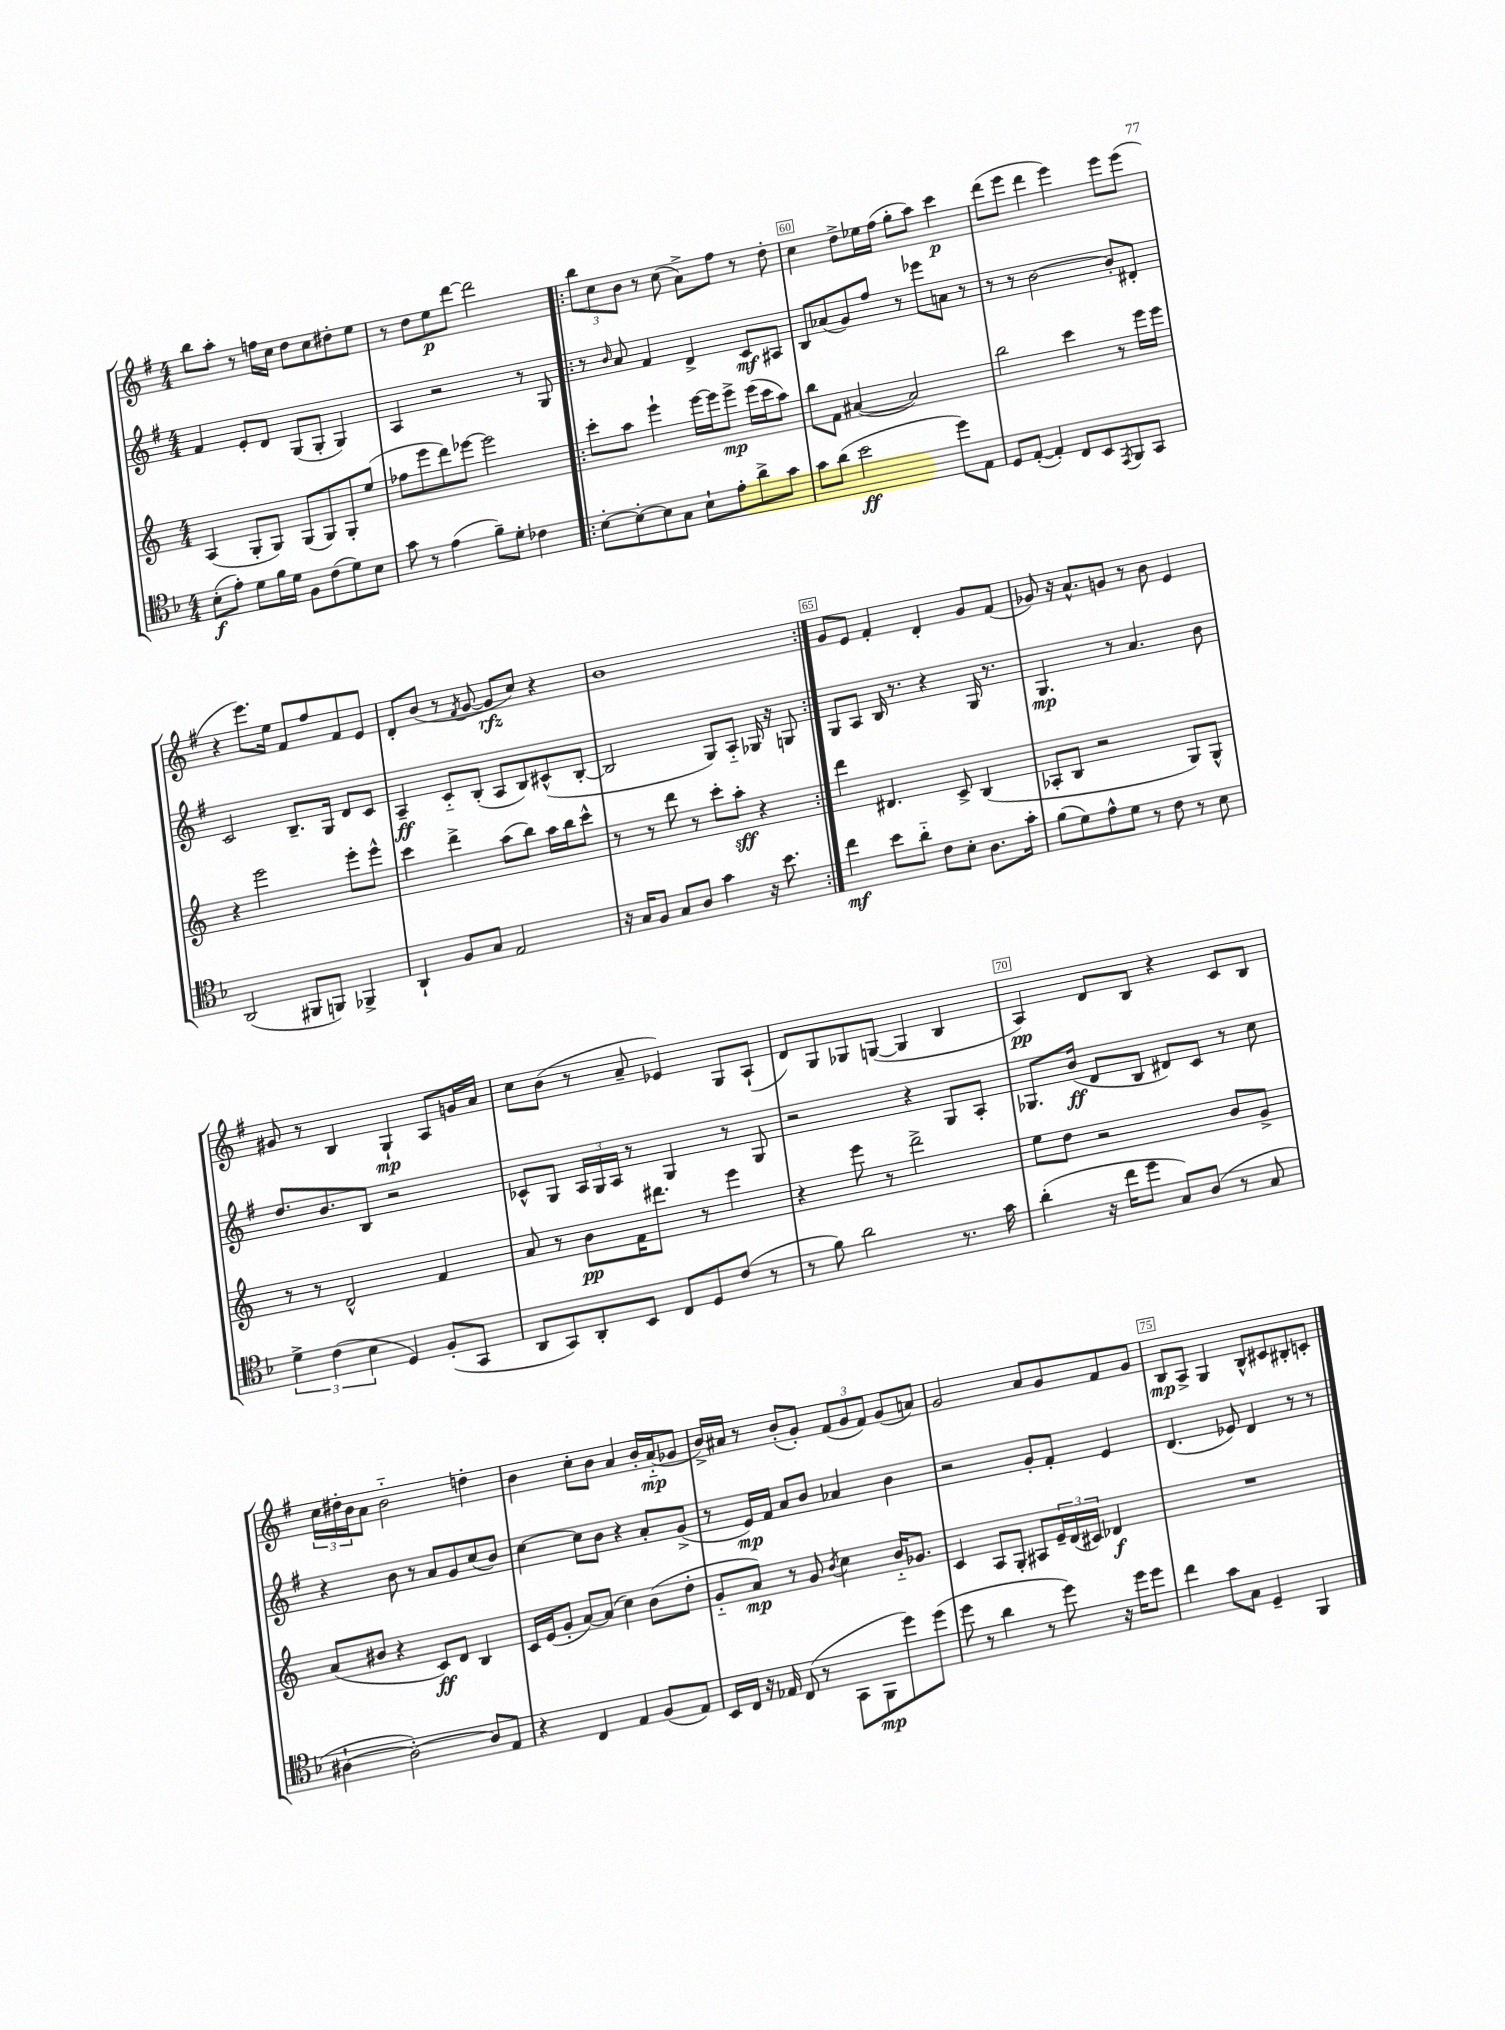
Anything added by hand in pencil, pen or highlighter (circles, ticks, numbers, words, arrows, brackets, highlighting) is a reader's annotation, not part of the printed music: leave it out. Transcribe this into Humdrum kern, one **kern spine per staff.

**kern	**dynam	**kern	**dynam	**kern	**dynam	**kern	**dynam
*part4	*part4	*part3	*part3	*part2	*part2	*part1	*part1
*staff4	*staff4	*staff3	*staff3	*staff2	*staff2	*staff1	*staff1
*clefC4	*	*clefG2	*	*clefG2	*	*clefG2	*
*k[b-]	*	*k[]	*	*k[f#]	*	*k[f#]	*
*M4/4	*	*M4/4	*	*M4/4	*	*M4/4	*
=57	=57	=57	=57	=57	=57	=57	=57
(8B-'\L	f	(4A/	.	4f#/	.	8bb\L	.
8e'\J)	.	.	.	.	.	8aa'\J	.
8d\L	.	8G'/L	.	8e'/L	.	8r	.
16f\L	.	8G/J)	.	8d/J	.	16ffn\LL	.
16d\JJ	.	.	.	.	.	16cc\JJ	.
8F\L	.	(8G/L	.	(8G/L	.	8dd\L	.
(8c\	.	8G/)	.	8G'/J	.	8cc\	.
8d\)	.	8G'/	.	4G/)	.	8dd#X'\	.
8B-\J	.	(8ee/J	.	.	.	8ee\J	.
=58	=58	=58	=58	=58	=58	=58	=58
8g\	.	8ff-X\L	.	4A/	.	8r	.
8r	.	8eee\	.	.	.	8dd\L	.
(4e\	.	8ddd\)	.	2r	.	8ee\	p
.	.	[8eee-X\J	.	.	.	[8ddd\J	.
8f~\L)	.	2eee-\]	.	.	.	2ddd\]	.
8d'\J	.	.	.	.	.	.	.
4c-X\	.	.	.	8r	.	.	.
.	.	.	.	8G/	.	.	.
=59!|:	=59!|:	=59!|:	=59!|:	=59!|:	=59!|:	=59!|:	=59!|:
[8B-'\L	.	8ccc'\L	.	8r	.	12bb\L	.
.	.	.	.	.	.	12cc\	.
.	.	.	.	16qqb/	.	.	.
8B-'\_	.	8aa\J	.	8a/	.	.	.
.	.	.	.	.	.	12b\J	.
8B-\]	.	4eee`\	.	4f#/	.	8r	.
8G\J	.	.	.	.	.	(8cc\	.
8B-`\L	.	[16eee\LL	.	4d^/	.	8a^\L)	.
.	.	16eee\J]	.	.	.	.	.
8e'\	.	8eee^\J	mp	.	.	8ff#\J	.
8a^\	.	(16eee\LL	.	8c/L	mf	8r	.
.	.	16ccc\J	.	.	.	.	.
8g\J	.	8aa\J)	.	8A#X/J	.	8dd'\	.
=60	=60	=60	=60	=60	=60	=60	=60
8g\L	.	8bb\L	.	8B/L	.	4cc\	.
(8a\J	.	8f\J	.	(8a-X/	.	.	.
2b-\	ff	([4a#X/	.	8g/)	.	8dd^\L	.
.	.	.	.	8ff#/J	.	16ee-X\L	.
.	.	.	.	.	.	(16ff#\JJ	.
.	.	2a#/])	.	8r	.	8gg'\L	.
.	.	.	.	8eee-X\L	.	8aa\J)	.
8dd\L)	.	.	.	8an\J	.	4ccc\	p
8E\J	.	.	.	8r	.	.	.
=61	=61	=61	=61	=61	=61	=61	=61
8D/L	.	2bb\	.	8r	.	(8ddd\L	.
([8E'/J	.	.	.	8r	.	8eee\J	.
4E'/])	.	.	.	[2b\	.	4ddd\	.
8C/L	.	4ccc\	.	.	.	4eee\)	.
8BB-/	.	.	.	.	.	.	.
8qEE/	.	.	.	.	.	.	.
8FF/	.	8r	.	8b'/L]	.	8eee\L	.
8GG/J	.	16eee\LL	.	8d#X'/J	.	(8eee\J	.
.	.	16eee\JJ	.	.	.	.	.
!!LO:LB:g=z
=62	=62	=62	=62	=62	=62	=62	=62
(2AA/	.	4r	.	2c/	.	4r	.
.	.	2eee\	.	.	.	8.eee\L)	.
.	.	.	.	.	.	16ee\Jk	.
8FF#X/L	.	.	.	8.B~/L	.	8f#/L	.
8FFn/J)	.	.	.	.	.	8ff#/	.
.	.	.	.	16G/Jk	.	.	.
4FF-X^/	.	8eee'\L	.	8d/L	.	8f#/	.
.	.	8eee^^\J	.	8c/J	.	8e/J	.
=63	=63	=63	=63	=63	=63	=63	=63
4AA`/	.	4ccc\	.	4A~/	ff	8d'/L	.
.	.	.	.	.	.	(8b/J	.
8F/L	.	4ddd^\	.	8c/L	.	8r	.
.	.	.	.	.	.	8qf#/	.
8G/J	.	.	.	(8B'/J	.	[8g/	.
2E/	.	(8aa\L	.	8A/L	.	8g/L]	rfz
.	.	8bb\J)	.	8B/)	.	8cc/J)	.
.	.	16aa\LL	.	(8c#X^^/	.	4r	.
.	.	16bb\J	.	.	.	.	.
.	.	8ccc^^\J	.	[8B'/J	.	.	.
=64	=64	=64	=64	=64	=64	=64	=64
16r	.	8r	.	2B/]	.	1b	.
16G/KL	.	.	.	.	.	.	.
8F/J	.	8r	.	.	.	.	.
8G/L	.	8ddd\	.	.	.	.	.
8A/J	.	8r	.	.	.	.	.
4g\	.	8ccc'\L	.	8G/L)	.	.	.
.	.	8aa'\J	sff	8A/J	.	.	.
16r	.	4r	.	16G-X/	.	.	.
8.b-\	.	.	.	16r	.	.	.
.	.	.	.	8Gn/	.	.	.
=65:|!	=65:|!	=65:|!	=65:|!	=65:|!	=65:|!	=65:|!	=65:|!
4cc\	mf	4ddd\	.	8G/L	.	8g/L	.
.	.	.	.	8A/J	.	8e/J	.
8b-\L	.	4.d#X/	.	16B/	.	4f#'/	.
.	.	.	.	8.r	.	.	.
8a\J	.	.	.	.	.	.	.
8c\L	.	.	.	4r	.	4d'/	.
8B-'\J	.	8c^/	.	.	.	.	.
8.A\L	.	(4B/	.	16G/	.	8g/L	.
.	.	.	.	8.r	.	.	.
.	.	.	.	.	.	(8f#/J	.
16g'\Jk	.	.	.	.	.	.	.
=66	=66	=66	=66	=66	=66	=66	=66
(8f\L	.	8A-X'/L	.	4.G/	mp	8g-X/)	.
8d\)	.	8B/J	.	.	.	16r	.
.	.	.	.	.	.	8.a^^/L	.
8e^^\	.	2r	.	.	.	.	.
8d\J	.	.	.	8r	.	8gn/J	.
8r	.	.	.	4.a/	.	8r	.
8c\	.	.	.	.	.	8b\	.
8r	.	8G/L)	.	.	.	4e/	.
8B-\	.	8G^^/J	.	8b\	.	.	.
!!LO:LB:g=z
=67	=67	=67	=67	=67	=67	=67	=67
6d^\	.	8r	.	8.dd/L	.	8g#X/	.
.	.	8r	.	.	.	8r	.
(6c\	.	.	.	.	.	.	.
.	.	.	.	8.b/	.	.	.
.	.	2d^^/	.	.	.	4B/	.
6B-\	.	.	.	.	.	.	.
.	.	.	.	8B/J	.	.	.
4D/)	.	.	.	2r	.	4G`/	mp
(8F'/L	.	4f/	.	.	.	8A/L	.
8GG/J	.	.	.	.	.	16gn/L	.
.	.	.	.	.	.	16a/JJ	.
=68	=68	=68	=68	=68	=68	=68	=68
8AA/L	.	8a/	.	8c-X^^/L	.	8cc\L	.
8GG/)	.	8r	.	8G/J	.	(8b\J	.
8AA'/	.	8b\L	pp	24A/LL	.	8r	.
.	.	.	.	24G/	.	.	.
.	.	.	.	24A/JJ	.	.	.
8BB-/J	.	16f\K	.	8r	.	8a~/	.
.	.	8.ddd#X\J	.	.	.	.	.
8C/L	.	.	.	4G/	.	4e-X/)	.
8D/	.	8r	.	.	.	.	.
(8c/J	.	4eee\	.	8r	.	8G/L	.
8r	.	.	.	8G/	.	(8A`/J	.
=69	=69	=69	=69	=69	=69	=69	=69
8r	.	4r	.	2r	.	8d/L)	.
8f\)	.	.	.	.	.	8G/	.
2a\	.	8eee\	.	.	.	8G-X/	.
.	.	8r	.	.	.	([8Gn/J	.
.	.	2ddd^\	.	4r	.	4G/]	.
8.r	.	.	.	8G/L	.	4B/	.
.	.	.	.	8A'/J	.	.	.
16g\	.	.	.	.	.	.	.
=70	=70	=70	=70	=70	=70	=70	=70
(4a'\	.	8ee\L	.	8.G-X/L	.	4A/)	pp
.	.	8dd\J	.	.	.	.	.
.	.	.	.	(16b/Jk	ff	.	.
16r	.	2r	.	8d/L	.	8d/L	.
16cc\KL	.	.	.	.	.	.	.
8dd\J	.	.	.	8B/J	.	8B/J	.
8G/L)	.	.	.	8d#X/L)	.	4r	.
(8A/J	.	.	.	8c/J	.	.	.
8r	.	8b/L	.	8r	.	8c/L	.
8G/	.	8g^/J	.	8cc\	.	8B/J	.
!!LO:LB:g=z
=71	=71	=71	=71	=71	=71	=71	=71
[4A#X`\	.	(8a/L	.	4r	.	24cc\LL	.
.	.	.	.	.	.	24dd#X'\	.
.	.	.	.	.	.	24b\J	.
.	.	8b#X/J	.	.	.	8a\J	.
2A#'\_)	.	4r	.	8b\	.	2b\	.
.	.	.	.	8r	.	.	.
.	.	8c/L)	ff	8a/L	.	.	.
.	.	8d/J	.	8g/	.	.	.
8A#/L]	.	4B/	.	(8cc/	.	4ddn'\	.
8E/J	.	.	.	8b/J)	.	.	.
=72	=72	=72	=72	=72	=72	=72	=72
4r	.	16c/LL	.	[4cc\	.	4b\	.
.	.	(16e/J	.	.	.	.	.
.	.	8g'/J	.	.	.	.	.
4C/	.	[8a/L)	.	8cc\L]	.	8cc'\L	.
.	.	(8a/J]	.	8b\J	.	8b\J	.
4E/	.	4cc\)	.	4r	.	4a/	.
(8F/L	.	(8b\L	.	8a'/L	.	16b'/LL	.
.	.	.	.	.	.	(16a/J	mp
8E/J)	.	8dd'\J	.	(8g^/J	.	8g-X/J	.
=73	=73	=73	=73	=73	=73	=73	=73
16BB-/LL	.	8g/L	.	8r	.	16b^/LL)	.
16C/JJ	.	.	.	.	.	16a#X/JJ	.
16r	.	8a/J)	mp	16e/LL)	mp	8r	.
16E-X/	.	.	.	16f#/JJ	.	.	.
(8C/	.	8r	.	8a/L	.	(8b'/L	.
8r	.	8g/	.	8b/J	.	8g'/J)	.
.	.	8qb/	.	.	.	.	.
8GG\L	.	4cc\	.	4a-X/	.	(12f#/L	.
.	.	.	.	.	.	12g/	.
8FF\	mp	.	.	.	.	.	.
.	.	.	.	.	.	12f#/J)	.
8dd\)	.	16b/KL	.	4b\	.	(8g/L	.
.	.	8.g-X/J	.	.	.	.	.
(8dd\J	.	.	.	.	.	8an/J)	.
=74	=74	=74	=74	=74	=74	=74	=74
8dd\	.	4c/	.	2r	.	2g/	.
8r	.	.	.	.	.	.	.
4a\	.	8A/L	.	.	.	.	.
.	.	8G'/J	.	.	.	.	.
8r	.	8A#X/L	.	8g'/L	.	8a/L	.
8dd\)	.	24e~/L	.	8f#'/J	.	8g/	.
.	.	(24d/	.	.	.	.	.
.	.	24c#X/JJ)	.	.	.	.	.
16r	.	4d-X/	f	4e/	.	8f#/	.
16dd\KL	.	.	.	.	.	.	.
8dd\J	.	.	.	.	.	8g/J	.
=75	=75	=75	=75	=75	=75	=75	=75
4cc\	.	1r	.	(4.d/	.	8B/L	mp
.	.	.	.	.	.	8A^/J	.
8g\L	.	.	.	.	.	4G/	.
8G\J	.	.	.	8e-X/)	.	.	.
4D~/	.	.	.	4d/	.	8B^^/L	.
.	.	.	.	.	.	8c#X/	.
4FF/	.	.	.	8r	.	8B#X'/	.
.	.	.	.	8r	.	8cn'/J	.
==	==	==	==	==	==	==	==
*-	*-	*-	*-	*-	*-	*-	*-
